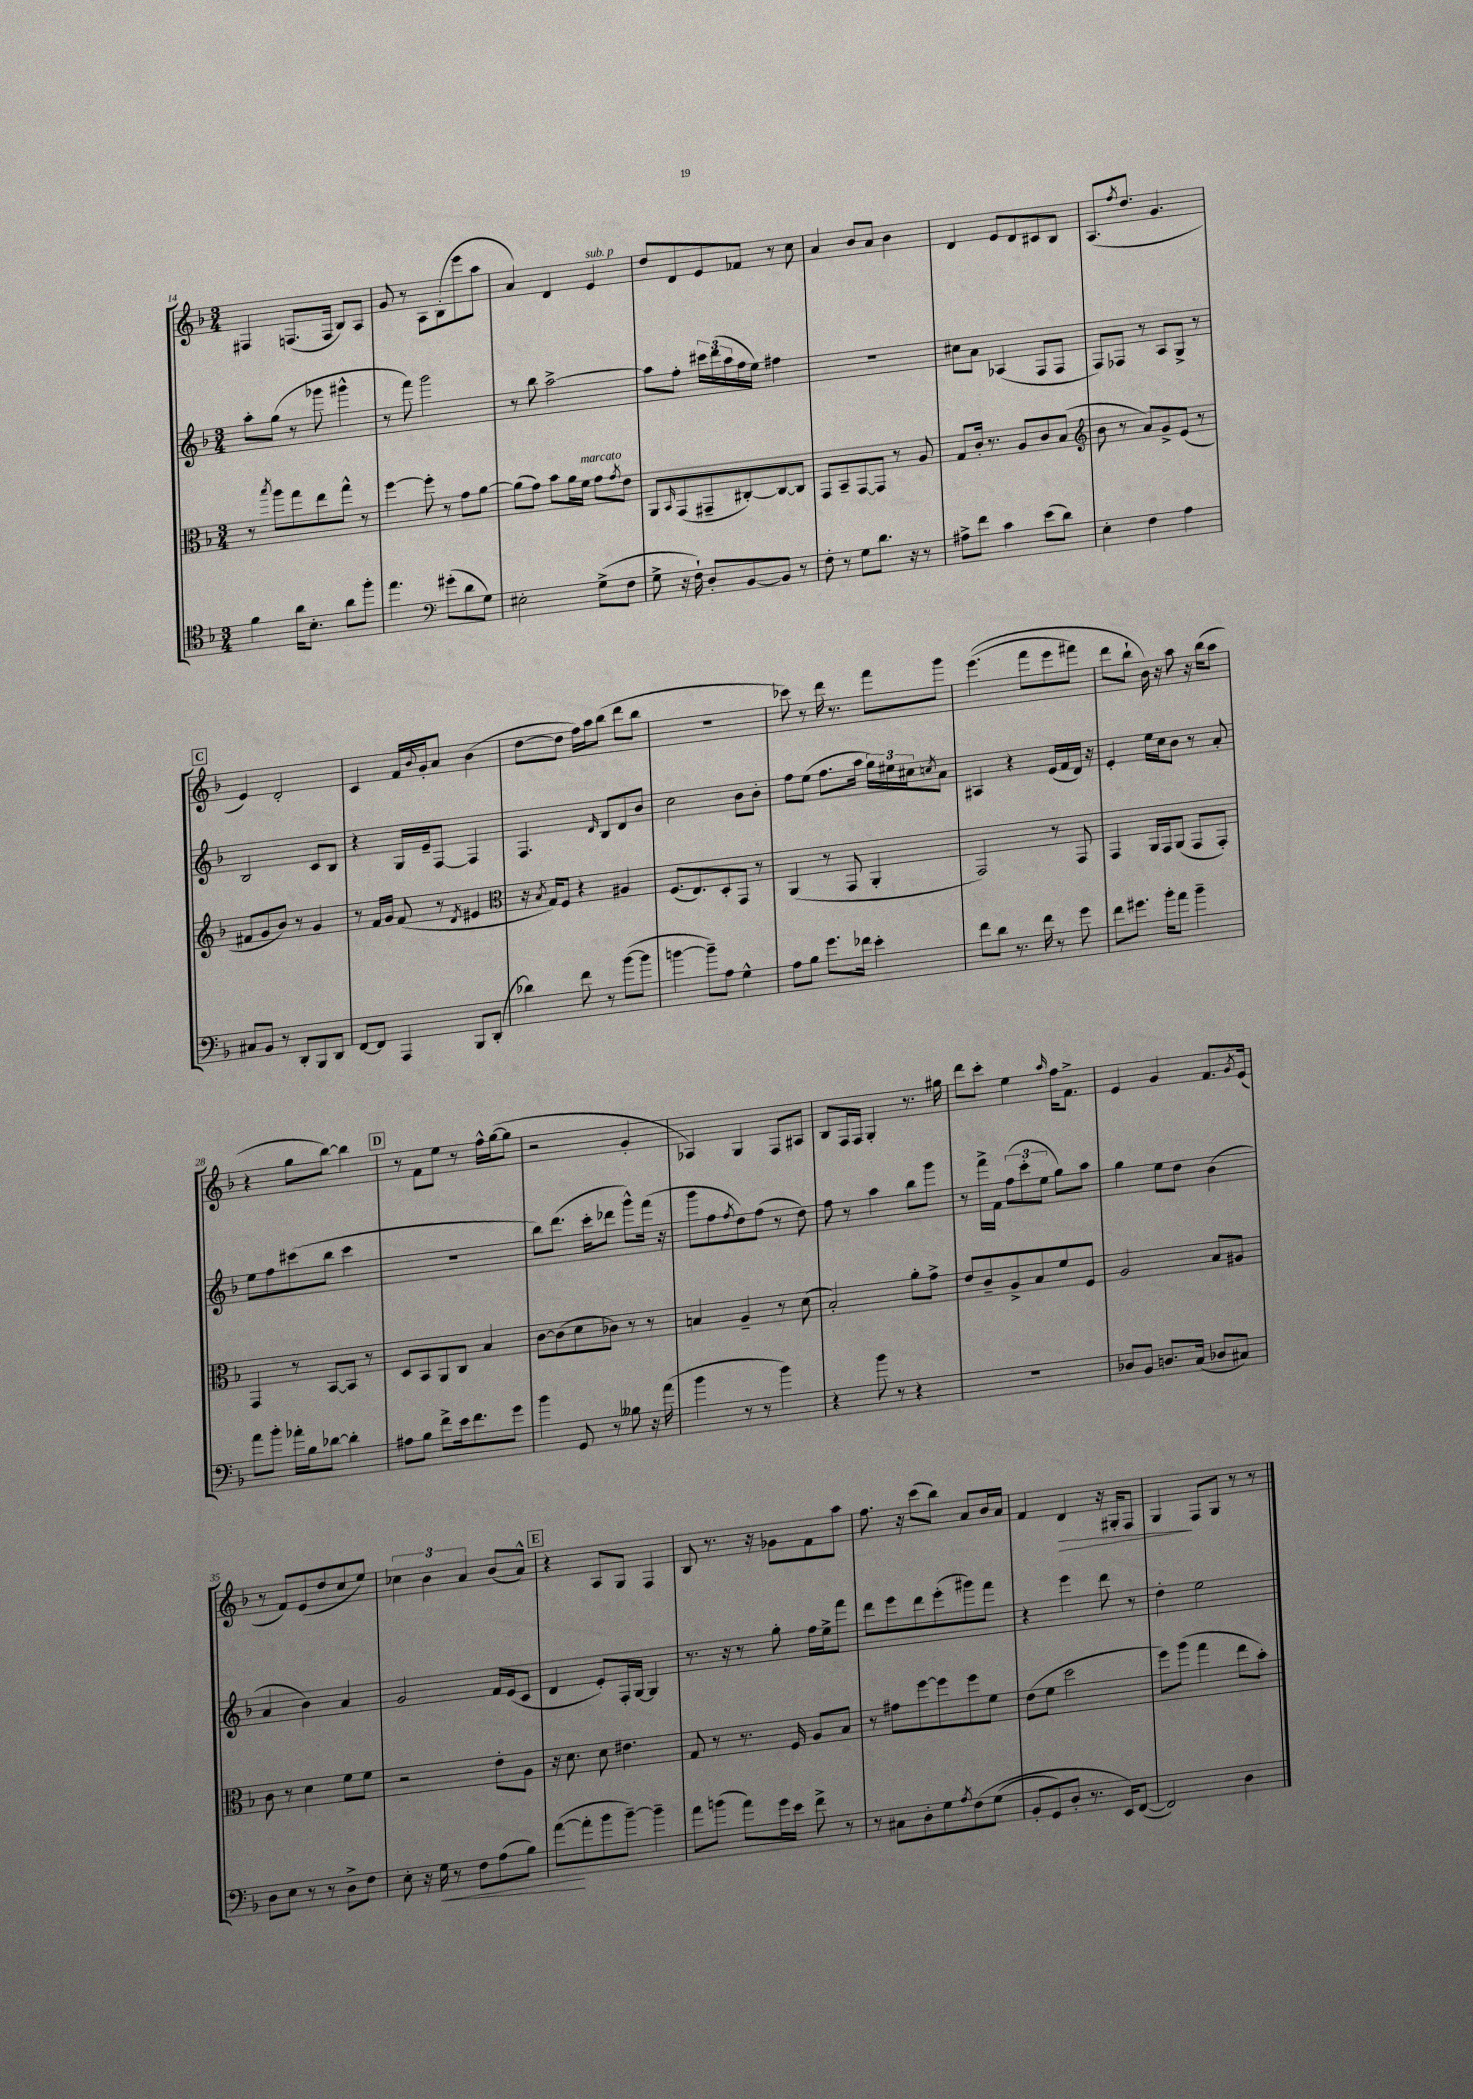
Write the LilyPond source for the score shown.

<<
\new StaffGroup <<
\new Staff = "s0" {
    \clef treble \key f \major \numericTimeSignature \time 3/4
    fis4 f8.( f16 bes8) a8 |
    g'8 r8 a8 bes8-.( e'''8 a''8 |
    a'4) d'4 e'4^\markup { \italic "sub. p" } |
    d''8 d'8 e'8 fes'8 r8 c''8 |
    a'4 bes'8 a'8 bes'4 |
    d'4 e'8 d'8 cis'8 bes8 |
    a8.( \acciaccatura { f''8 } d''8. g'4. |
    \mark \markup { \box "C" } e'4) d'2-. |
    c'4 f'16 \appoggiatura { bes'8 } g'16-. a'8 bes'4( |
    d''8~ d''8 f''16) a''16 bes''8( d'''8 bes''8 |
    R2. |
    ces'''8) r8 d'''16 r8. f'''8 g'''8 |
    e'''4.(\( f'''8 e'''8 fis'''8) |
    d'''8 bes''8-! bes'16\) r16 a''8 r16 bes''16( a''8 |
    r4 g''8 bes''8~) bes''4 |
    \mark \markup { \box "D" } r8 f'8 e''8 r8 f''16-^ g''16~( g''8 |
    r2 g'4-. |
    aes4) g4 f8 ais8 |
    bes8 f16 f16 g4-. r8. gis''16 |
    d'''8 c'''8-. e''4 \grace { a''16 } f''16 f'8.-> |
    e'4 g'4 f'8. \acciaccatura { g'8 } e'16( |
    r8 f'8) e'8( d''8 c''8 e''8) |
    \tuplet 3/2 { ces''4 bes'4 a'4 } bes'8( a'8-^) |
    \mark \markup { \box "E" } r4 a8 g8 f4 |
    bes8 r8. r16 ges'8 f'8 a''8 |
    f''8. r16 c'''8( bes''8) a'8 bes'16 a'16 |
    f'4 d'4\> r16 gis16-. f8 |
    g4\! f8 g8 r8 r8 \bar "|." |
}
\new Staff = "s1" {
    \clef treble \key f \major \numericTimeSignature \time 3/4
    a''8-. g''8( r8 ges'''8 gis'''4-^ |
    r8 f'''8) g'''2 |
    r8 bes''8 a''2~-> |
    a''8 f''8-. \tuplet 3/2 { cis'''16 d'''16( a''16 } f''16 e''16) fis''4 |
    R2. |
    cis''8 a'8 aes4( f8 f8 |
    f8) fes8 r8 a8 g8-> r8 |
    \mark \markup { \box "C" } bes2 c'8 bes8 |
    r4 g16 e'16-- f8~ f4 |
    f4. \grace { d'16 } bes8 d'8 bes'8 |
    c''2 bes'8 bes'8-. |
    f''8 e''8( f''8. a''16 \tuplet 3/2 { g''16) eis''16 cis''16 } \acciaccatura { c''8 } a'8 |
    ais4 r4 e'16( f'16 d'16) r16 |
    e'4-. e''16 c''16 bes'8 r8 a'8-. |
    e''8 f''8 cis'''8( bes''8 cis'''4 |
    \mark \markup { \box "D" } R2. |
    bes''8) d'''8.( c'''16-. des'''8 g'''8-^) f'''16( r16 |
    g'''8 f''8 \acciaccatura { f''8 } d''8) f''8( r8 d''8) |
    f''8 r8 a''4 bes''8 g'''8 |
    r8 f'''16-> f'16 \tuplet 3/2 { f''8( c'''8-. e''8 } g''8) a''8 |
    g''4 e''8 d''8 bes'4( |
    a'4 bes'4) a'4 |
    g'2 f'16 e'16( c'8 |
    \mark \markup { \box "E" } d'4 e'8-.) f16-. g16~ g4 |
    r8. r16 r8 g''8-. f''16 e''16-> f'''8 |
    d'''8 e'''8 d'''8 e'''8-.( gis'''8) f'''8 |
    r4 e'''4 d'''8 r8 |
    d''4-. e''2 \bar "|." |
}
\new Staff = "s2" {
    \clef alto \key f \major \numericTimeSignature \time 3/4
    r8 \acciaccatura { bes''8 } a''8 g''8 e''8 g''8-^ r8 |
    f''4~ f''8-. r8 g'8 a'8~ |
    a'8( g'8) bes'8 a'16 f'16^\markup { \italic "marcato" } g'8 \acciaccatura { g'8 } e'8 |
    a,8 \grace { bes,16 } g,8( gis,8-- cis8~-.) cis8~ cis8 |
    g,8 bes,8-- g,8~ g,8 r8 a8 |
    g8 c'16-. r8. a8 c'8 bes8( |
    \clef treble bes'8 r8 a'8) g'8-> e'8( r8 |
    \mark \markup { \box "C" } fis'8 g'8 bes'8) r8 g'4 |
    r8 f'16 g'16 f'8( r8 \acciaccatura { d'8 } eis'4 |
    \clef alto r16 \acciaccatura { bes8 } g16) f8 r4 ais4 |
    f8.( e8.) d8-. g,8 r8 |
    a,4( r8 g,8 a,4-. |
    g,2) r8 g,8 |
    g,4 a,16 g,16 a,8( g,8 g,8-.) |
    g,4 r8 bes,8~ bes,8 r8 |
    \mark \markup { \box "D" } d8 bes,8 a,8 c8 bes4 |
    c'8~ c'8( d'8 ces'8) r8 r8 |
    b4 a4-- r8 d'8( |
    bes2-.) a'8-. g'8-> |
    e'8 c'8-- a8-> bes8 f'8 f8 |
    a2 bes8 ais8 |
    c'8 r8 d'4 f'8 f'8 |
    r2 e'8-. a8 |
    \mark \markup { \box "E" } r16 d'8. d'8 eis'4. |
    g8 r8 r8. f16 a8 bes8 |
    r8 gis'8 f''8~ f''8 f''8 f'8 |
    e'8( f'8 d''2 |
    f''8) a''8( g''4 e''8 bes'8-.) \bar "|." |
}
\new Staff = "s3" {
    \clef tenor \key f \major \numericTimeSignature \time 3/4
    f'4 a'16 bes8.-. a'8 f''8-. |
    e''4. \clef bass gis'8-.( d'8 g8) |
    eis2-. g8->( f8 |
    g8-> r16 f16-!) d8-. bes,8~ bes,8 r8 |
    f8-. r8 g8 d'8. r16 r8 |
    ais8-> f'8 c'4 e'8( d'8) |
    e4-. f4 a4 |
    \mark \markup { \box "C" } cis8 bes,8 r8 d,8-. bes,,8 d,8 |
    f,8~ f,8 a,,4 bes,,8 d,8-.( |
    des'4) f'8 r8 bes'8~( bes'8 |
    b'4~ b'8--) a8 g4-^ |
    a8 bes8 g'8. fes'16 e'4-. |
    f'8 d'8 r8. f'16 r8 g'8 |
    f'8 gis'8. bes'16-. a'8 bes'4-- |
    a'8 bes'8-. aes'16-. bes16 des'8~ des'4-. |
    \mark \markup { \box "D" } ais8 bes8 f'8-> e'16 f'8. g'8 |
    bes'4 g,8 r8 beses8 r16 a'16( |
    bes'4 r8 r8 bes'4) |
    r4 bes'8 r8 r4 |
    R2. |
    des8 bes,8 d8. c16( des8 cis8) |
    d8 e8 r8 r8 d8-> f8 |
    e8-. r16 g16\< r8 f8 a8( bes8) |
    \mark \markup { \box "E" } a'8~\!( a'8-. bes'8 bes'8~--) bes'4-- |
    a'8 b'8( a'8) g'16 e'16 f'8-> r8 |
    r8 cis8 d8-. g8 \acciaccatura { a8 } f8\( g8( |
    bes,8-. g,8) d8-. r8. e,16\) f,8~( |
    f,2) d4 \bar "|." |
}
>>
>>
\layout { \context { \Score currentBarNumber = #14 } }
